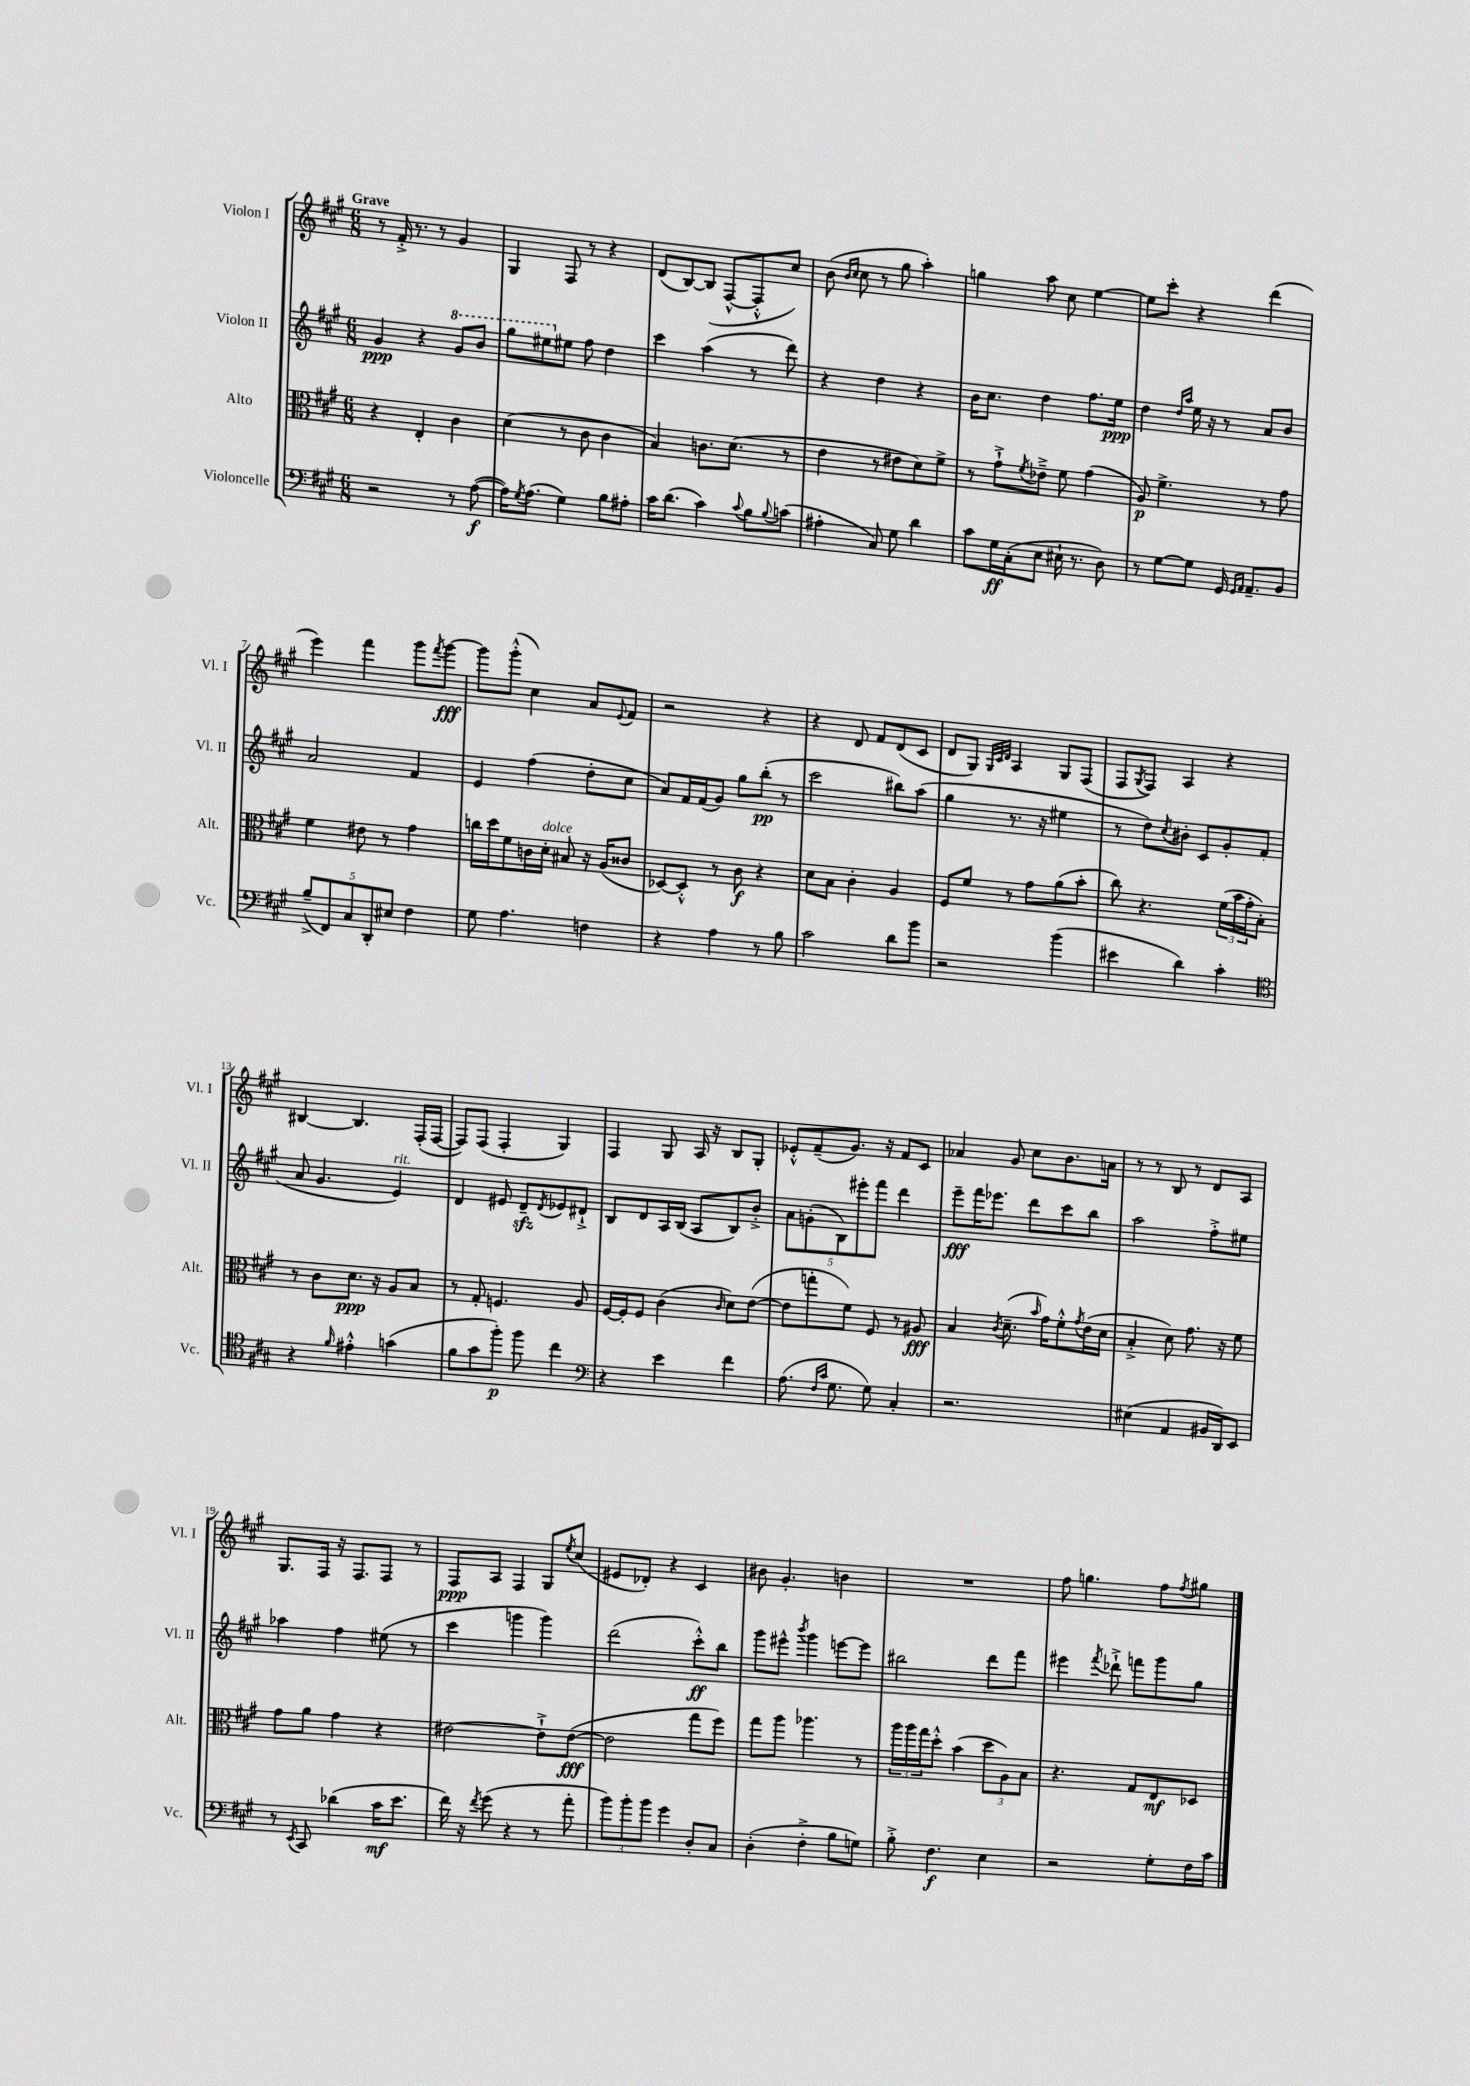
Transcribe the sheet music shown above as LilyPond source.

<<
\new StaffGroup <<
\new Staff = "s0" \with { instrumentName = "Violon I" shortInstrumentName = "Vl. I" } {
    \clef treble \key a \major \numericTimeSignature \time 6/8 \tempo "Grave"
    r8 fis'16-.-> r8. r8 gis'4 |
    gis4 fis8 r8 r4 |
    d'8( b8~) b8( fis8~-^ fis8-.-^ cis''8) |
    b'8( \grace { b'16 cis''16 } cis''8 r8 gis''8 a''4-.) |
    g''4 a''8 cis''8 e''4~ |
    e''8 cis'''8-. r4 d'''4( |
    e'''4) fis'''4 gis'''8 \acciaccatura { fis'''8 } gis'''8~\fff |
    gis'''8 gis'''8-.-^( cis''4) a'8 \appoggiatura { e'8 } fis'8 |
    r2 r4 |
    r4 d'8 fis'8 d'8( cis'8 |
    d'8 gis8) \grace { gis32 cis'32 d'32 } a4 gis8 fis8( |
    fis8 \acciaccatura { gis8 } fis8) a4 r4 |
    bis4~ bis4. fis16-.( fis16~ |
    fis8) fis8( fis4-. gis4) |
    fis4 gis8 a16 r16 b8 gis8-. |
    ees'8-.-^ fis'8--( gis'8.) r16 fis'8 cis'8 |
    aes'4 gis'8 cis''8 b'8. a'16 |
    r8 r8 b8 r8 d'8 a8 |
    gis8. fis16 r16 fis8. fis8 r8 |
    fis8\ppp a8 fis4 gis8 \acciaccatura { e''8 } cis''8( |
    eis'8 des'8-.) r4 cis'4 |
    bis'8 gis'4.-. b'4 |
    R2. |
    fis''8 g''4. fis''8 \acciaccatura { fis''8 } gis''8 \bar "|." |
}
\new Staff = "s1" \with { instrumentName = "Violon II" shortInstrumentName = "Vl. II" } {
    \clef treble \key a \major \numericTimeSignature \time 6/8
    gis'4\ppp r4 \ottava #1 gis''8 b''8 |
    gis'''8 eis'''8 \ottava #0 eis''8 fis''8 d''4 |
    cis'''4 a''4( r8 d'''8) |
    r4 d''4 r4 |
    b'16 cis''8. d''4 fis''8. e''16\ppp |
    d''4 \grace { d''16 a''16 } e''16 r16 r8 a'8 b'8 |
    a'2 fis'4 |
    e'4 fis''4( d''8-. cis''8 |
    a'8) fis'16 fis'16( gis'8) gis''8 b''8-.\pp( r8 |
    cis'''2 bis''8) a''8( |
    gis''4 r8. r16 eis''4 |
    r8 d''8) \acciaccatura { cis''8 } bis'8-. cis'8 gis'8-. fis'8( |
    a'8 gis'4. e'4^\markup { \italic "rit." }) |
    d'4 eis'8 d'8--\sfz \acciaccatura { d'8 } ees'8 dis'8-!-> |
    b8 d'8 a16 b16( a8 b8) b'8-.-> |
    \tuplet 5/4 { a'8 g'8-.( b8) eis'''8-. fis'''8 } d'''4 |
    e'''8--\fff fis'''16 ees'''8. d'''8 cis'''8 b''8 |
    a''2 fis''8-.-> eis''8 |
    aes''4 fis''4 eis''8( r8 |
    cis'''4 g'''4 g'''4) |
    d'''2( cis'''8-.-^\ff) b''8 |
    gis'''8 eis'''8-^ \acciaccatura { b'''8 } gis'''4 e'''8~ e'''8 |
    bis''2 d'''8 fis'''8 |
    eis'''4 \acciaccatura { fis'''8 } des'''8-!-> f'''8 gis'''8 gis''8 \bar "|." |
}
\new Staff = "s2" \with { instrumentName = "Alto" shortInstrumentName = "Alt." } {
    \clef alto \key a \major \numericTimeSignature \time 6/8
    r4 e4-. cis'4 |
    d'4( r8 cis'8 cis'4 |
    b4) c'8. d'8.( r8 |
    e'4 r8 eis'8 d'8) fis'8-> |
    r8 gis'8-!-> \acciaccatura { fis'8 } ees'8---> fis'8 gis'4( |
    a8\p) fis'4.-> r8 gis'8 |
    fis'4 eis'8 r8 gis'4 |
    c''16 d''16 fis'8 c'16 d'16-.^\markup { \italic "dolce" } bis8 r16 a16( cisis'8 |
    des8~) des8-.-^ r8 cis'8\f r4 |
    d'8 b8 cis'4-. a4 |
    fis8 fis'8 r8 gis'8 a'8( b'8-. |
    cis''8) r4. \tuplet 3/2 { fis'16( b'16 gis'16-. } b8-.) |
    r8 cis'8 d'8.\ppp r16 a8 b8 |
    r8 gis8-. f4. a8 |
    fis16~ fis16-. fis8 cis'4( \grace { cis'16 } d'8) e'8~( |
    e'8 g''8-. fis'8) fis8 r8 ais8\fff |
    b4 \acciaccatura { cis'8 } d'8.--( \grace { b'16 } gis'16) fis'8-.-^ \acciaccatura { gis'8 } e'16( d'16 |
    b4-.-> d'8) gis'8. r16 fis'8 |
    gis'8 a'8 gis'4 r4 |
    eis'2~ eis'8-!-> eis'8~\fff( |
    eis'2 gis''8 fis''8) |
    gis''8 a''8 aes''4. r8 |
    \tuplet 3/2 { a''16 a''16 gis''16 } d''8-.-^ b'4( \tuplet 3/2 { d''8 a8) b8 } |
    r4. gis8 e8\mf des8 \bar "|." |
}
\new Staff = "s3" \with { instrumentName = "Violoncelle" shortInstrumentName = "Vc." } {
    \clef bass \key a \major \numericTimeSignature \time 6/8
    r2 r8 a8~\f( |
    a16) \acciaccatura { gis8 } a8.( gis4) b8 ais8-. |
    cis'16 d'8.( cis'4) \appoggiatura { cis'8 } b8 \appoggiatura { b8 } c'8( |
    ais4-. cis8) gis8 d'4 |
    cis'8 gis16\ff cis16-.( e8 eis16-! r8. d8) |
    r8 gis8~ gis8 gis,16 \grace { gis,16 a,16 } a,8.-- b,8 |
    \tuplet 5/4 { b8--->( fis,8) cis8 d,8-. eis8 } fis4 |
    gis8 a4. f4 |
    r4 a4 r8 b8 |
    cis'2 d'8 b'8 |
    r2 b'4( |
    eis'4 d'4) cis'4-. |
    \clef tenor r4 \grace { fis'16 } eis'4-.-^ g'4( |
    fis'8 gis'8 fis''8-.\p) fis''8 cis''4 |
    \clef bass r4 e'4 fis'4 |
    a8.( \grace { fis16 cis'16 } gis8. gis8) cis4-. |
    r2. |
    eis4( a,4 bis,16 d,16) e,8 |
    r8 \acciaccatura { e,8 } cis,8 des'4( cis'16\mf e'8. |
    fis'16) r16 \acciaccatura { fis'8 } gis'8( r4 r8 a'8-. |
    \tuplet 3/2 { b'8) b'8-. b'8 } gis'4 d8-. cis8 |
    d4-.( fis4-.-> b8 g8) |
    b8-.-> fis4.\f e4 |
    r2 gis8-. fis16 cis'16 \bar "|." |
}
>>
>>
